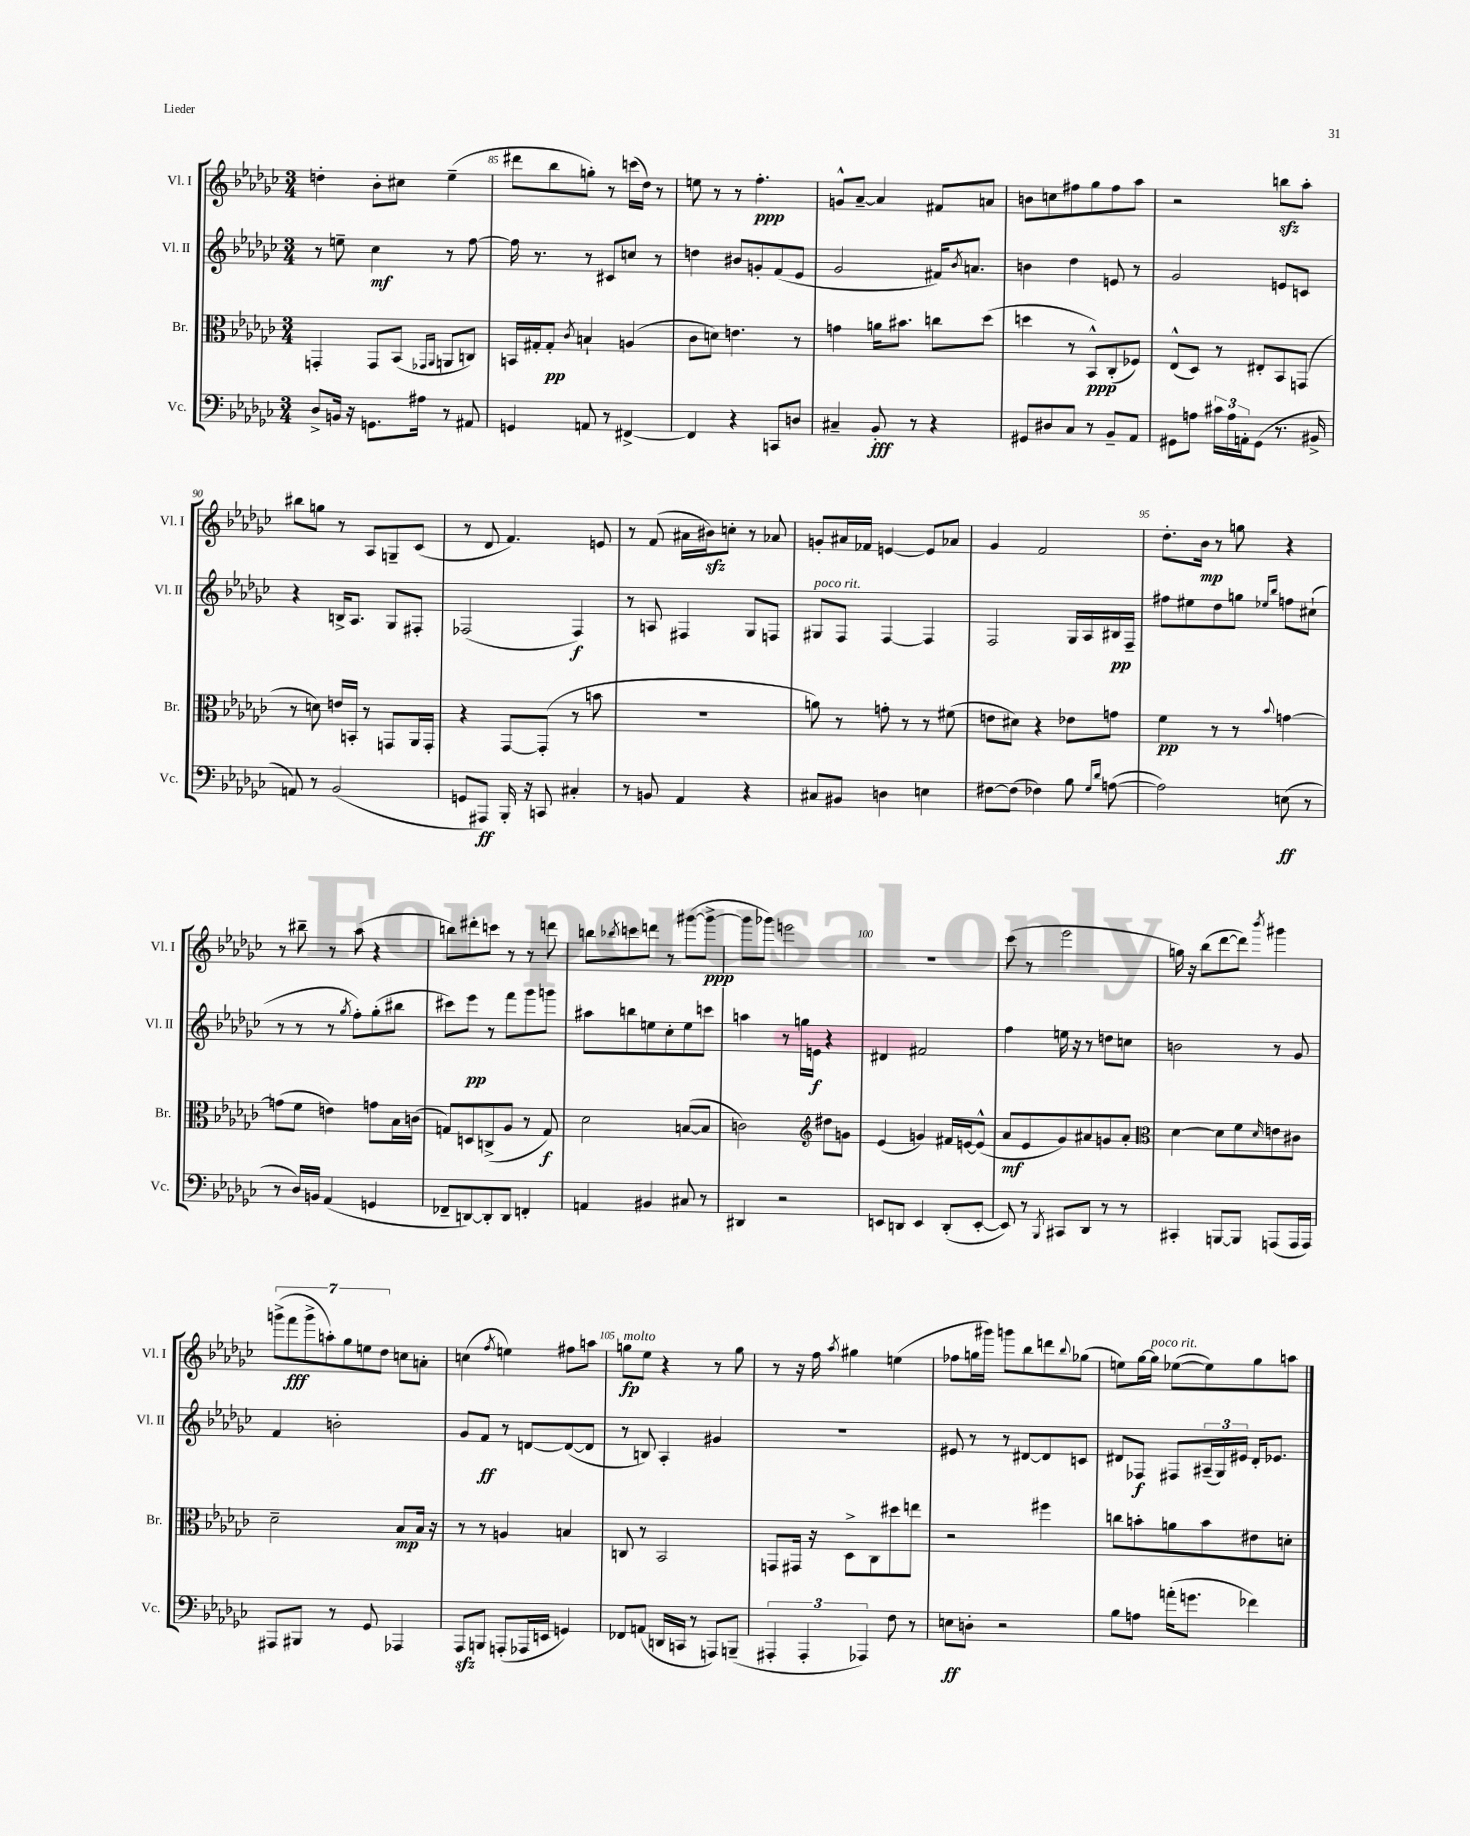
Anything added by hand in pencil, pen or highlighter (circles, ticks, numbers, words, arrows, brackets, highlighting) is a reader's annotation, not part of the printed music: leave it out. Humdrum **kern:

**kern	**dynam	**kern	**dynam	**kern	**dynam	**kern	**dynam
*part4	*part4	*part3	*part3	*part2	*part2	*part1	*part1
*staff4	*staff4	*staff3	*staff3	*staff2	*staff2	*staff1	*staff1
*I"Vc.	*	*I"Br.	*	*I"Vl. II	*	*I"Vl. I	*
*I'Vc.	*	*I'Br.	*	*I'Vl. II	*	*I'Vl. I	*
*clefF4	*	*clefC3	*	*clefG2	*	*clefG2	*
*k[b-e-a-d-g-c-]	*	*k[b-e-a-d-g-c-]	*	*k[b-e-a-d-g-c-]	*	*k[b-e-a-d-g-c-]	*
*M3/4	*	*M3/4	*	*M3/4	*	*M3/4	*
=84	=84	=84	=84	=84	=84	=84	=84
8D-^/L	.	4GGn'/	.	8r	.	4ddn'\	.
16BBn/Jk	.	.	.	8een~\	.	.	.
16r	.	.	.	.	.	.	.
8.GGn\L	.	8GG/L	.	4cc-\	mf	8b-'\L	.
.	.	(8BB-/J	.	.	.	8cc#X\J	.
16A#X\Jk	.	.	.	.	.	.	.
.	.	16qqGG-X/LL	.	.	.	.	.
.	.	16qqAA-/JJ	.	.	.	.	.
8r	.	8AAn/L	.	8r	.	(4ee-~\	.
8AA#X/	.	8Cn/J)	.	[8ff\	.	.	.
=85	=85	=85	=85	=85	=85	=85	=85
4GGn/	.	16BBn/LL	.	16ff\]	.	8ddd#X\L	.
.	.	16G#X'/J	.	8.r	.	.	.
.	.	8G#'/J	pp	.	.	8bb-\	.
.	.	8qc-/	.	.	.	.	.
8AAn/	.	4Bn`/	.	8r	.	8ggn'\J)	.
8r	.	.	.	8c#X/L	.	8r	.
[4FF#X^/	.	(4An/	.	8ccn/J	.	(16cccn\LL	.
.	.	.	.	.	.	16dd-\JJ)	.
.	.	.	.	8r	.	8r	.
=86	=86	=86	=86	=86	=86	=86	=86
4FF#/]	.	8c-\L	.	4ddn\	.	8een\	.
.	.	8dn\J)	.	.	.	8r	.
4r	.	4.en\	.	8b#X/L	.	8r	.
.	.	.	.	8gn'/	.	4.ff'\	ppp
8CCn/L	.	.	.	(8f/	.	.	.
8Dn/J	.	8r	.	8e-/J	.	.	.
=87	=87	=87	=87	=87	=87	=87	=87
4C#X~/	.	4gn\	.	2g-/	.	8gn^^/L	.
.	.	.	.	.	.	[8a-~/J	.
8BB-'/	fff	16an\KL	.	.	.	4a-/]	.
.	.	8.b#X\J	.	.	.	.	.
8r	.	.	.	.	.	.	.
4r	.	8ccn\L	.	16f#X/KL)	.	8f#X/L	.
.	.	.	.	8qb-/	.	.	.
.	.	.	.	8.an/J	.	.	.
.	.	(8dd-\J	.	.	.	8an/J	.
=88	=88	=88	=88	=88	=88	=88	=88
8GG#X/L	.	4ddn\	.	4bn\	.	8bn\L	.
8D#X/	.	.	.	.	.	8ccn\	.
8C-/J	.	8r	.	4dd-\	.	8ff#X\	.
8r	.	8BB-^^/L)	ppp	.	.	8gg-\	.
8BB-~/L	.	(8C-'/	.	8en/	.	8ff#\	.
8AA-/J	.	8F-X/J)	.	8r	.	8aa-\J	.
=89	=89	=89	=89	=89	=89	=89	=89
8GG#X\L	.	(8E-^^/L	.	2g-/	.	2r	.
8An\J	.	8D-/J)	.	.	.	.	.
24c#X\LL	.	8r	.	.	.	.	.
24A\	.	.	.	.	.	.	.
24AAn'\J	.	.	.	.	.	.	.
(8GG#\J	.	8E#X'/L	.	.	.	.	.
8.r	.	8BB-/	.	8en/L	.	8bbnzz\L	.
.	.	(8GGn/J	.	8cn/J	.	8aa-'\J	.
16BB#X^/	.	.	.	.	.	.	.
!!LO:LB:g=z
=90	=90	=90	=90	=90	=90	=90	=90
8AAn/)	.	8r	.	4r	.	8bb#X\L	.
8r	.	8dn\)	.	.	.	8ggn\J	.
(2BB-/	.	16en/LL	.	16Bn^/KL	.	8r	.
.	.	16BBn'/JJ	.	8.A-/J	.	.	.
.	.	8r	.	.	.	8A-/L	.
.	.	8GGn/L	.	8G-/L	.	8Gn~/	.
.	.	16AA-/L	.	8F#X'/J	.	(8c-/J	.
.	.	16GG'/JJ	.	.	.	.	.
=91	=91	=91	=91	=91	=91	=91	=91
8GGn/L	.	4r	.	(2F-X/	.	8r	.
8AAA#X/J)	ff	.	.	.	.	8d-/	.
16BBB-'/	.	[8GG-/L	.	.	.	4.f/)	.
16r	.	.	.	.	.	.	.
8CCn/	.	(8GG-'/J]	.	.	.	.	.
4C#X'/	.	8r	.	4F-/)	f	.	.
.	.	8bn\	.	.	.	8en/	.
=92	=92	=92	=92	=92	=92	=92	=92
8r	.	2.r	.	8r	.	8r	.
8BBn/	.	.	.	8An/	.	(8f/	.
4AA-/	.	.	.	4F#X/	.	16a#X\LL	.
.	.	.	.	.	.	16b#Xzz\J)	.
.	.	.	.	.	.	8ccn'\J	.
4r	.	.	.	8G-/L	.	8r	.
.	.	.	.	8Fn/J	.	8a-X/	.
=93	=93	=93	=93	=93	=93	=93	=93
!	!	!	!	!LO:TX:a:i:t=poco rit.	!	!	!
8C#X/L	.	8an\)	.	8G#X/L	.	8gn'/L	.
8BB#X/J	.	8r	.	8F/J	.	16a#X/L	.
.	.	.	.	.	.	16f-X/JJ	.
4Dn\	.	8gn'\	.	[4F/	.	[4en/	.
.	.	8r	.	.	.	.	.
4En\	.	8r	.	4F/]	.	8e/L]	.
.	.	(8f#X\	.	.	.	8a-X/J	.
=94	=94	=94	=94	=94	=94	=94	=94
[8F#X\L	.	8en\L	.	2F/	.	4g-/	.
(8F#\J]	.	8d#X\J)	.	.	.	.	.
4F-X\)	.	4r	.	.	.	2f/	.
8B-\	.	8e-X\L	.	16G-/LL	.	.	.
.	.	.	.	16A-/	.	.	.
16qqG-/LL	.	.	.	.	.	.	.
16qqd-/JJ	.	.	.	.	.	.	.
([8An\	.	8gn\J	.	16B#X/	pp	.	.
.	.	.	.	16F~/JJ	.	.	.
=95	=95	=95	=95	=95	=95	=95	=95
2A\])	.	4f\	pp	8ff#X\L	.	8.dd-'\L	.
.	.	.	.	8ee#X\	.	.	.
.	.	.	.	.	.	16b-\Jk	mp
.	.	8r	.	8dd-\	.	8r	.
.	.	8r	.	8ggn\J	.	8ggn\	.
.	.	.	.	16qqee-X/LL	.	.	.
.	.	8qqb-/	.	16qqbb-/JJ	.	.	.
(8En\	ff	[4gn\	.	8ffn\L	.	4r	.
8r	.	.	.	(8cc#X`\J	.	.	.
!!LO:LB:g=z
=96	=96	=96	=96	=96	=96	=96	=96
8r	.	(8gn\L]	.	8r	.	8r	.
16D-/LL)	.	8f\J	.	8r	.	8bb#X~\	.
16BBn/JJ	.	.	.	.	.	.	.
(4AA-/	.	4en\)	.	8r	.	8r	.
.	.	.	.	8qgg-/	.	.	.
.	.	.	.	8ff'\L)	.	(8aa-\	.
4GGn/	.	8gn\L	.	(8gg-'\	.	4r	.
.	.	16B-\L	.	8bb#X\J	.	.	.
.	.	(16cn\JJ	.	.	.	.	.
=97	=97	=97	=97	=97	=97	=97	=97
8FF-X~/L	.	8Gn/L)	.	8ccc#X\L)	.	8bbn\L)	.
[8DDn/)	.	8Dn/	.	8eee-\J	pp	8ddd#X'\	.
8DD'/]	.	(8Cn^/	.	8r	.	8cccn\J	.
8DD/J	.	8A-/J	.	8fff\L	.	8r	.
4FFn'/	.	8r	.	8ggg-\	.	8r	.
.	.	8G/)	f	8gggn\J	.	8dddn\	.
=98	=98	=98	=98	=98	=98	=98	=98
4AAn/	.	2d-\	.	8aa#X\L	.	8bbn\L	.
.	.	.	.	.	.	8qbb-X/	.
.	.	.	.	8bbn\	.	8cccn\	.
4BB#X/	.	.	.	8een\	.	8dddn\J	.
.	.	.	.	8cc-'\	.	8r	.
8C#X/	.	([8Bn/L	.	8ee\	.	([8ggg#X\L	.
8r	.	8B/J]	.	8cccn\J	.	8ggg#^\J_	ppp
=99	=99	=99	=99	=99	=99	=99	=99
4DD#X/	.	2cn\)	.	4aan\	.	8ggg#\L]	.
.	.	.	.	.	.	8ggg-X\J)	.
2r	.	.	.	8r	.	2eeen\	.
.	.	.	.	16ggn\LL	.	.	.
.	.	.	.	16en\JJ	f	.	.
*	*	*clefG2	*	*	*	*	*
.	.	8dd#X\L	.	4r	.	.	.
.	.	8gn\J	.	.	.	.	.
=100	=100	=100	=100	=100	=100	=100	=100
8EEn/L	.	(4e-/	.	4d#X/	.	2.r	.
8DDn/J	.	.	.	.	.	.	.
4EE/	.	4gn/)	.	2f#X/	.	.	.
(8DD'/L	.	16f#X/LL	.	.	.	.	.
.	.	[16en/J	.	.	.	.	.
[8EE'/J	.	(8e^^/J]	.	.	.	.	.
=101	=101	=101	=101	=101	=101	=101	=101
8EE/])	.	8a-/L	mf	4ff\	.	(8ccc-\	.
8r	.	8e-/	.	.	.	8r	.
8qBBB-/	.	.	.	.	.	.	.
8CC#X/L	.	8g-/)	.	16een\	.	2eee-\	.
.	.	.	.	16r	.	.	.
8DD-/J	.	8a#X/	.	8r	.	.	.
8r	.	8gn/	.	8ddn\L	.	.	.
8r	.	8a#'/J	.	8ccn\J	.	.	.
=102	=102	=102	=102	=102	=102	=102	=102
*	*	*clefC3	*	*	*	*	*
4CC#X'/	.	[4d-\	.	2bn\	.	16ggn\)	.
.	.	.	.	.	.	16r	.
.	.	.	.	.	.	(8bb-\L	.
[8BBBn/L	.	8d-\L]	.	.	.	[8ddd-\	.
8BBB/J]	.	8f\	.	.	.	8ddd-\J])	.
.	.	16qqd-/	.	.	.	8qbbb-/	.
(8AAAn/L	.	8en\	.	8r	.	4ggg#X\	.
16AAA/L	.	8c#X\J	.	8g-/	.	.	.
16AAA/JJ)	.	.	.	.	.	.	.
!!LO:LB:g=z
=103	=103	=103	=103	=103	=103	=103	=103
8AAA#X/L	.	2d-~\	.	4f/	.	(14gggn^\L	.
.	.	.	.	.	.	14fff\	fff
8BBB#X/J	.	.	.	.	.	.	.
.	.	.	.	.	.	14ggg^\	.
.	.	.	.	.	.	14aan'\)	.
8r	.	.	.	2bn'\	.	.	.
.	.	.	.	.	.	14gg-\	.
.	.	.	.	.	.	14een\	.
8GG-/	.	.	.	.	.	.	.
.	.	.	.	.	.	14dd-\J	.
4AAA-X/	.	8B-/L	mp	.	.	8ccn\L	.
.	.	16B-/Jk	.	.	.	8an'\J	.
.	.	16r	.	.	.	.	.
=104	=104	=104	=104	=104	=104	=104	=104
8AAA-zz/L	.	8r	.	8g-/L	.	(4ccn\	.
8BBBn/J	.	8r	.	8f/J	ff	.	.
.	.	.	.	.	.	8qff/	.
(8AAAn'/L	.	4An/	.	8r	.	4een\)	.
16AAA-X/L	.	.	.	[8dn/L	.	.	.
16EEn/JJ	.	.	.	.	.	.	.
4GGn/)	.	4Bn/	.	(8d/_	.	8ff#X\L	.
.	.	.	.	8d/J]	.	8aan\J	.
=105	=105	=105	=105	=105	=105	=105	=105
!	!	!	!	!	!	!LO:TX:a:i:t=molto	!
8FF-X/L	.	8Cn/	.	8r	.	8ggn\L	fp
(8AAn/J	.	8r	.	8Bn/)	.	8ee-\J	.
16DDn/LL	.	2BB-/	.	4A-'/	.	4r	.
16CCn/JJ	.	.	.	.	.	.	.
8r	.	.	.	.	.	.	.
8AAAn/L)	.	.	.	4g#X/	.	8r	.
(8BBBn~/J	.	.	.	.	.	8gg\	.
=106	=106	=106	=106	=106	=106	=106	=106
6AAA#X'/	.	8GGn/L	.	2.r	.	8r	.
.	.	16GG#X/Jk	.	.	.	16r	.
6AAA#'/	.	.	.	.	.	.	.
.	.	16r	.	.	.	16ff\	.
.	.	.	.	.	.	8qaa-/	.
.	.	8D-^\L	.	.	.	4gg#X\	.
6AAA-X/)	.	.	.	.	.	.	.
.	.	8C-\	.	.	.	.	.
8F\	.	8dd#X\	.	.	.	(4een\	.
8r	.	8een\J	.	.	.	.	.
=107	=107	=107	=107	=107	=107	=107	=107
8En\L	ff	2r	.	8e#X/	.	8ff-X\L	.
8Dn'\J	.	.	.	8r	.	16ggn\L	.
.	.	.	.	.	.	16ggg#X\JJ)	.
2r	.	.	.	8r	.	8gggn\L	.
.	.	.	.	[8d#X/L	.	8bb-\	.
.	.	4ff#X\	.	8d#/]	.	8dddn\	.
.	.	.	.	.	.	8qqbb-/	.
.	.	.	.	8cn/J	.	(8gg-X\J	.
=108	=108	=108	=108	=108	=108	=108	=108
8B-\L	.	8ccn\L	.	8d#X/L	.	8een\L)	.
8An\J	.	8bn'\	.	8F-X/J	f	[16gg-\L	.
!	!	!	!	!	!	!LO:TX:a:i:t=poco rit.	!
.	.	.	.	.	.	16gg-\JJ]	.
(16an'\KL	.	8an\	.	8F#X/L	.	([8ee-X\L	.
8.gn\J	.	.	.	.	.	.	.
.	.	8b\	.	(24A#X~/L	.	8ee-\])	.
.	.	.	.	24G-/)	.	.	.
.	.	.	.	24e#X/JJ	.	.	.
4f-X\)	.	8e#X\	.	16d#'/KL	.	8gg-\	.
.	.	.	.	8.e-X/J	.	.	.
.	.	8dn'\J	.	.	.	8aan\J	.
==	==	==	==	==	==	==	==
*-	*-	*-	*-	*-	*-	*-	*-
